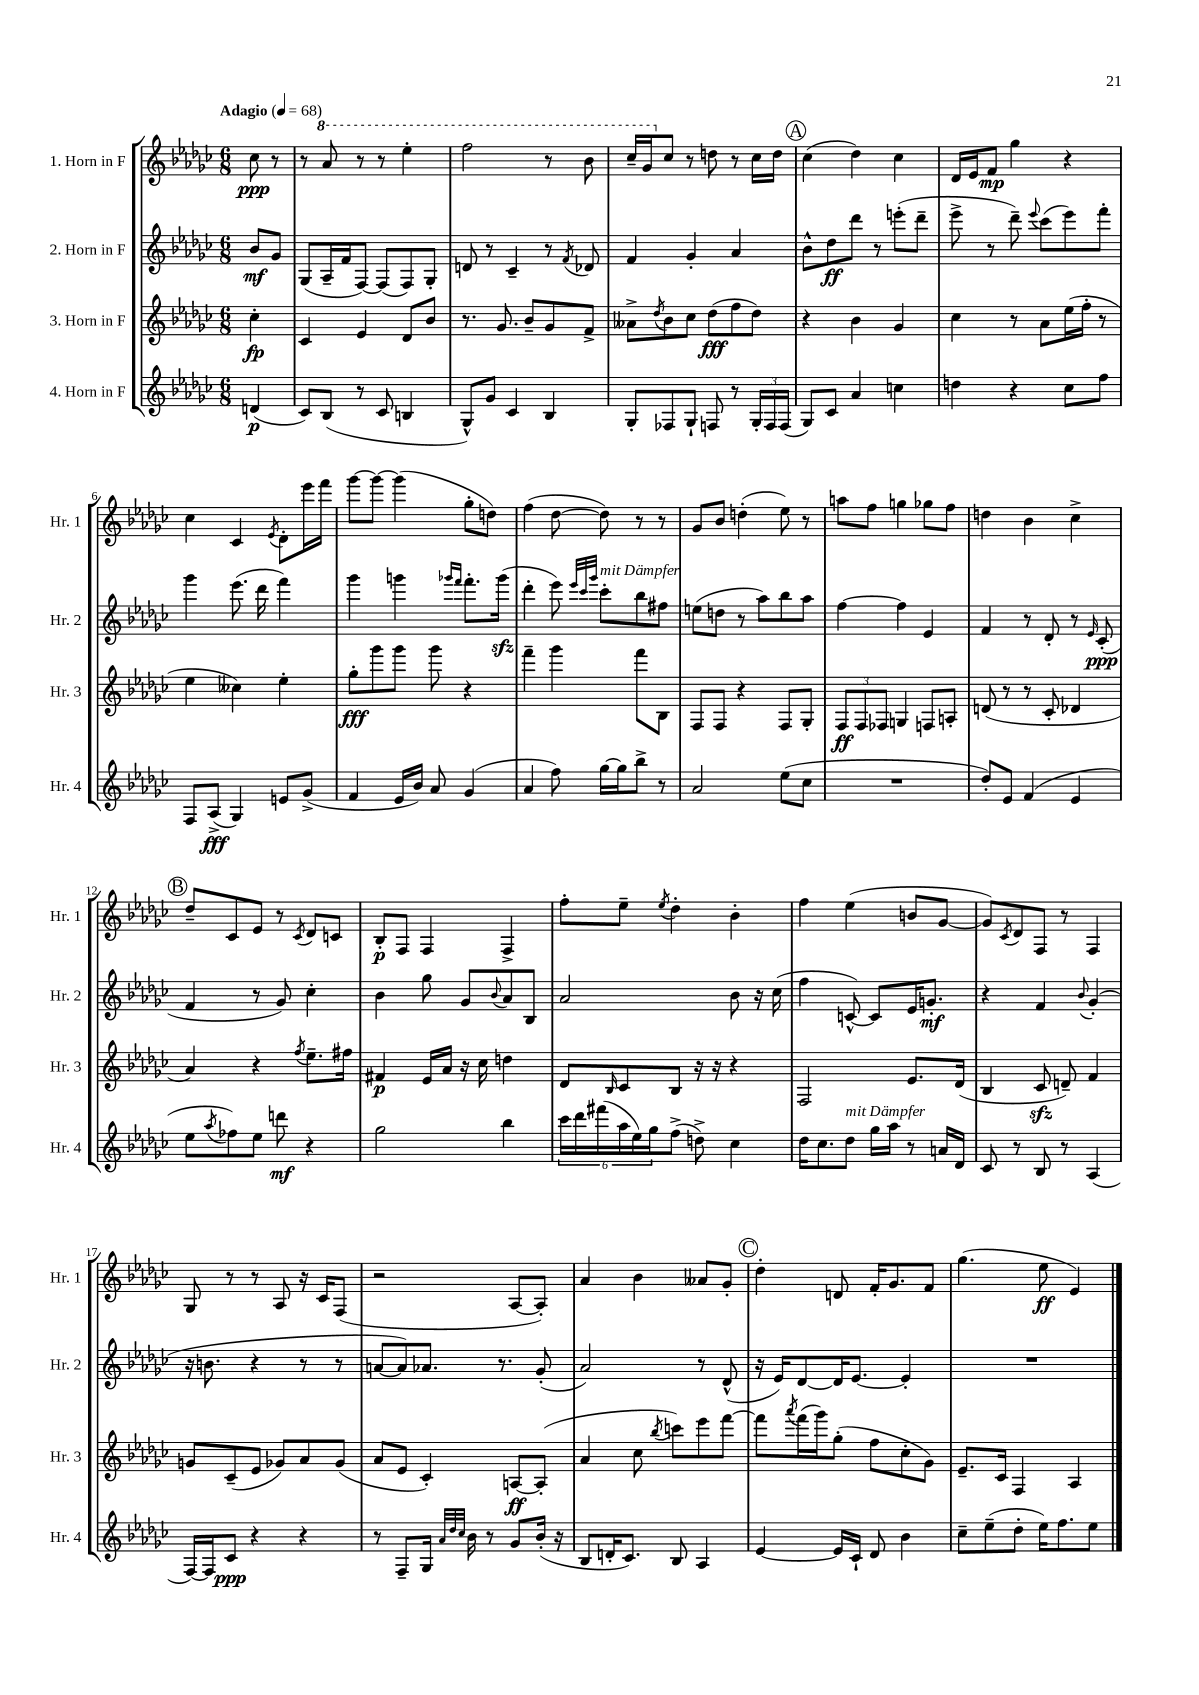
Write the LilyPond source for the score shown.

<<
\new StaffGroup <<
\new Staff = "s0" \with { instrumentName = "1. Horn in F" shortInstrumentName = "Hr. 1" } {
    \clef treble \key ges \major \numericTimeSignature \time 6/8 \partial 4 \tempo "Adagio" 4 = 68
    ces''8\ppp r8 |
    r8 \ottava #1 aes''8 r8 r8 ees'''4-. |
    f'''2 r8 bes''8 |
    ces'''16-- ges''16 \ottava #0 ces''8 r8 d''8 r8 ces''16 d''16 |
    \mark \markup { \circle "A" } ces''4( des''4) ces''4 |
    des'16 ees'16 f'8\mp ges''4 r4 |
    ces''4 ces'4 \acciaccatura { ees'8 } des'8-. ees'''16 f'''16 |
    ges'''8~ ges'''8~ ges'''4( ges''8-. d''8) |
    f''4( des''8~ des''8) r8 r8 |
    ges'8 bes'8 d''4-.( ees''8) r8 |
    a''8 f''8 g''4 ges''8 f''8 |
    d''4 bes'4 ces''4-> |
    \mark \markup { \circle "B" } des''8-- ces'8 ees'8 r8 \acciaccatura { ces'8 } des'8 c'8 |
    bes8-.\p f8 f4 f4-> |
    f''8-. ees''8-- \acciaccatura { ees''8 } des''4-. bes'4-. |
    f''4 ees''4( b'8 ges'8~ |
    ges'8) \acciaccatura { ces'8 } des'8 f8 r8 f4 |
    ges8 r8 r8 aes8 r16 ces'16 f8( |
    r2 aes8~ aes8-.) |
    aes'4 bes'4 aeses'8 ges'8-. |
    \mark \markup { \circle "C" } des''4-. d'8 f'16-. ges'8. f'8 |
    ges''4.( ees''8\ff ees'4) \bar "|." |
}
\new Staff = "s1" \with { instrumentName = "2. Horn in F" shortInstrumentName = "Hr. 2" } {
    \clef treble \key ges \major \numericTimeSignature \time 6/8 \partial 4
    bes'8\mf ges'8 |
    ges8( aes16-- f'16 f8~) f8( f8) ges8-. |
    d'8 r8 ces'4-- r8 \acciaccatura { f'8 } des'8 |
    f'4 ges'4-. aes'4 |
    \mark \markup { \circle "A" } bes'8-^ des''8\ff des'''8 r8 e'''8-.( des'''8-- |
    ees'''8-> r8 des'''8--) \appoggiatura { ees'''8 } ces'''8( ees'''8) f'''8-. |
    ges'''4 ees'''8.( des'''16 f'''4) |
    ges'''4 g'''4 \grace { ges'''16 f'''16 } f'''8.-. ges'''16\sfz( |
    des'''4-. ees'''8) \grace { ees'''32 ces'''32 ges'''32 } ces'''8-.^\markup { \italic "mit Dämpfer" } bes''8 fis''8 |
    e''8( d''8 r8 aes''8) bes''8 aes''8 |
    f''4~ f''4 ees'4 |
    f'4 r8 des'8-. r8 \grace { ees'16 } ces'8-.\ppp( |
    \mark \markup { \circle "B" } f'4 r8 ges'8) ces''4-. |
    bes'4 ges''8 ges'8 \appoggiatura { bes'8 } aes'8 bes8 |
    aes'2 bes'8 r16 ces''16( |
    f''4 c'8~-^) c'8 ees'16 g'8.-.\mf |
    r4 f'4 \appoggiatura { bes'8 } ges'4-.( |
    r16 b'8. r4 r8 r8 |
    a'8~ a'8) aes'8. r8. ges'8-.( |
    aes'2) r8 des'8-^( |
    \mark \markup { \circle "C" } r16 ees'16) des'8~ des'16 ees'8.~ ees'4-. |
    R2. \bar "|." |
}
\new Staff = "s2" \with { instrumentName = "3. Horn in F" shortInstrumentName = "Hr. 3" } {
    \clef treble \key ges \major \numericTimeSignature \time 6/8 \partial 4
    ces''4-.\fp |
    ces'4 ees'4 des'8 bes'8 |
    r8. ges'8. bes'8-- ges'8 f'8-> |
    aeses'8-> \acciaccatura { des''8 } bes'8 ces''8 des''8\fff( f''8 des''8) |
    \mark \markup { \circle "A" } r4 bes'4 ges'4 |
    ces''4 r8 aes'8 ees''16( f''16-. r8 |
    ees''4 ceses''4) ees''4-. |
    ges''8-.\fff ges'''8 ges'''8 ges'''8 r4 |
    f'''4-- ges'''4 f'''8 bes8 |
    f8 f8 r4 f8 ges8-. |
    \tuplet 3/2 { f8\ff f8 fes8 } g4 f8 a8-. |
    d'8( r8 r8 ces'8-. des'4 |
    \mark \markup { \circle "B" } aes'4) r4 \acciaccatura { f''8 } ees''8.-- fis''16 |
    fis'4\p ees'16 aes'16 r16 ces''16 d''4 |
    des'8 \grace { bes16 } ces'8 bes8 r16 r16 r4 |
    f2 ees'8. des'16( |
    bes4 ces'8\sfz d'8--) f'4 |
    g'8 ces'8--( ees'8 ges'8) aes'8 ges'8( |
    aes'8 ees'8 ces'4-.) a8~\ff a8-.( |
    aes'4 ces''8 \acciaccatura { bes''8 } c'''8) ees'''8 f'''8~ |
    \mark \markup { \circle "C" } f'''8 \acciaccatura { aes'''8 } f'''16( ges'''16) ges''8-.( f''8 ces''8-. ges'8) |
    ees'8.-- ces'16 f4 aes4 \bar "|." |
}
\new Staff = "s3" \with { instrumentName = "4. Horn in F" shortInstrumentName = "Hr. 4" } {
    \clef treble \key ges \major \numericTimeSignature \time 6/8 \partial 4
    d'4\p( |
    ces'8) bes8( r8 ces'8 b4 |
    ges8-^) ges'8 ces'4 bes4 |
    ges8-. fes8 ges8-! f8 r8 \tuplet 3/2 { ges16-. f16 f16( } |
    \mark \markup { \circle "A" } ges8) ces'8 aes'4 c''4 |
    d''4 r4 ces''8 f''8 |
    f8 aes8->\fff( ges4) e'8 ges'8->( |
    f'4 ees'16 bes'16) aes'8 ges'4( |
    aes'4 f''8) ges''16~ ges''16 bes''8-> r8 |
    aes'2 ees''8( ces''8 |
    R2. |
    des''8-.) ees'8 f'4( ees'4 |
    \mark \markup { \circle "B" } ees''8 \acciaccatura { aes''8 } fes''8) ees''8 d'''8\mf r4 |
    ges''2 bes''4 |
    \tuplet 6/4 { ces'''16 des'''16 fis'''16( aes''16 ees''16) ges''16 } f''8->( d''8->) ces''4 |
    des''16 ces''8. des''8^\markup { \italic "mit Dämpfer" } ges''16 aes''16 r8 a'16 des'16 |
    ces'8 r8 bes8 r8 aes4( |
    f16~) f16 ces'8\ppp r4 r4 |
    r8 f8-- ges16 \grace { aes'32 des''32 ces''32 } bes'16 r8 ges'8 bes'16-.( r16 |
    bes8 d'16-. ces'8.) bes8 aes4 |
    \mark \markup { \circle "C" } ees'4~ ees'16 ces'16-! des'8 bes'4 |
    ces''8-- ees''8--( des''8-. ees''16) f''8. ees''8 \bar "|." |
}
>>
>>
